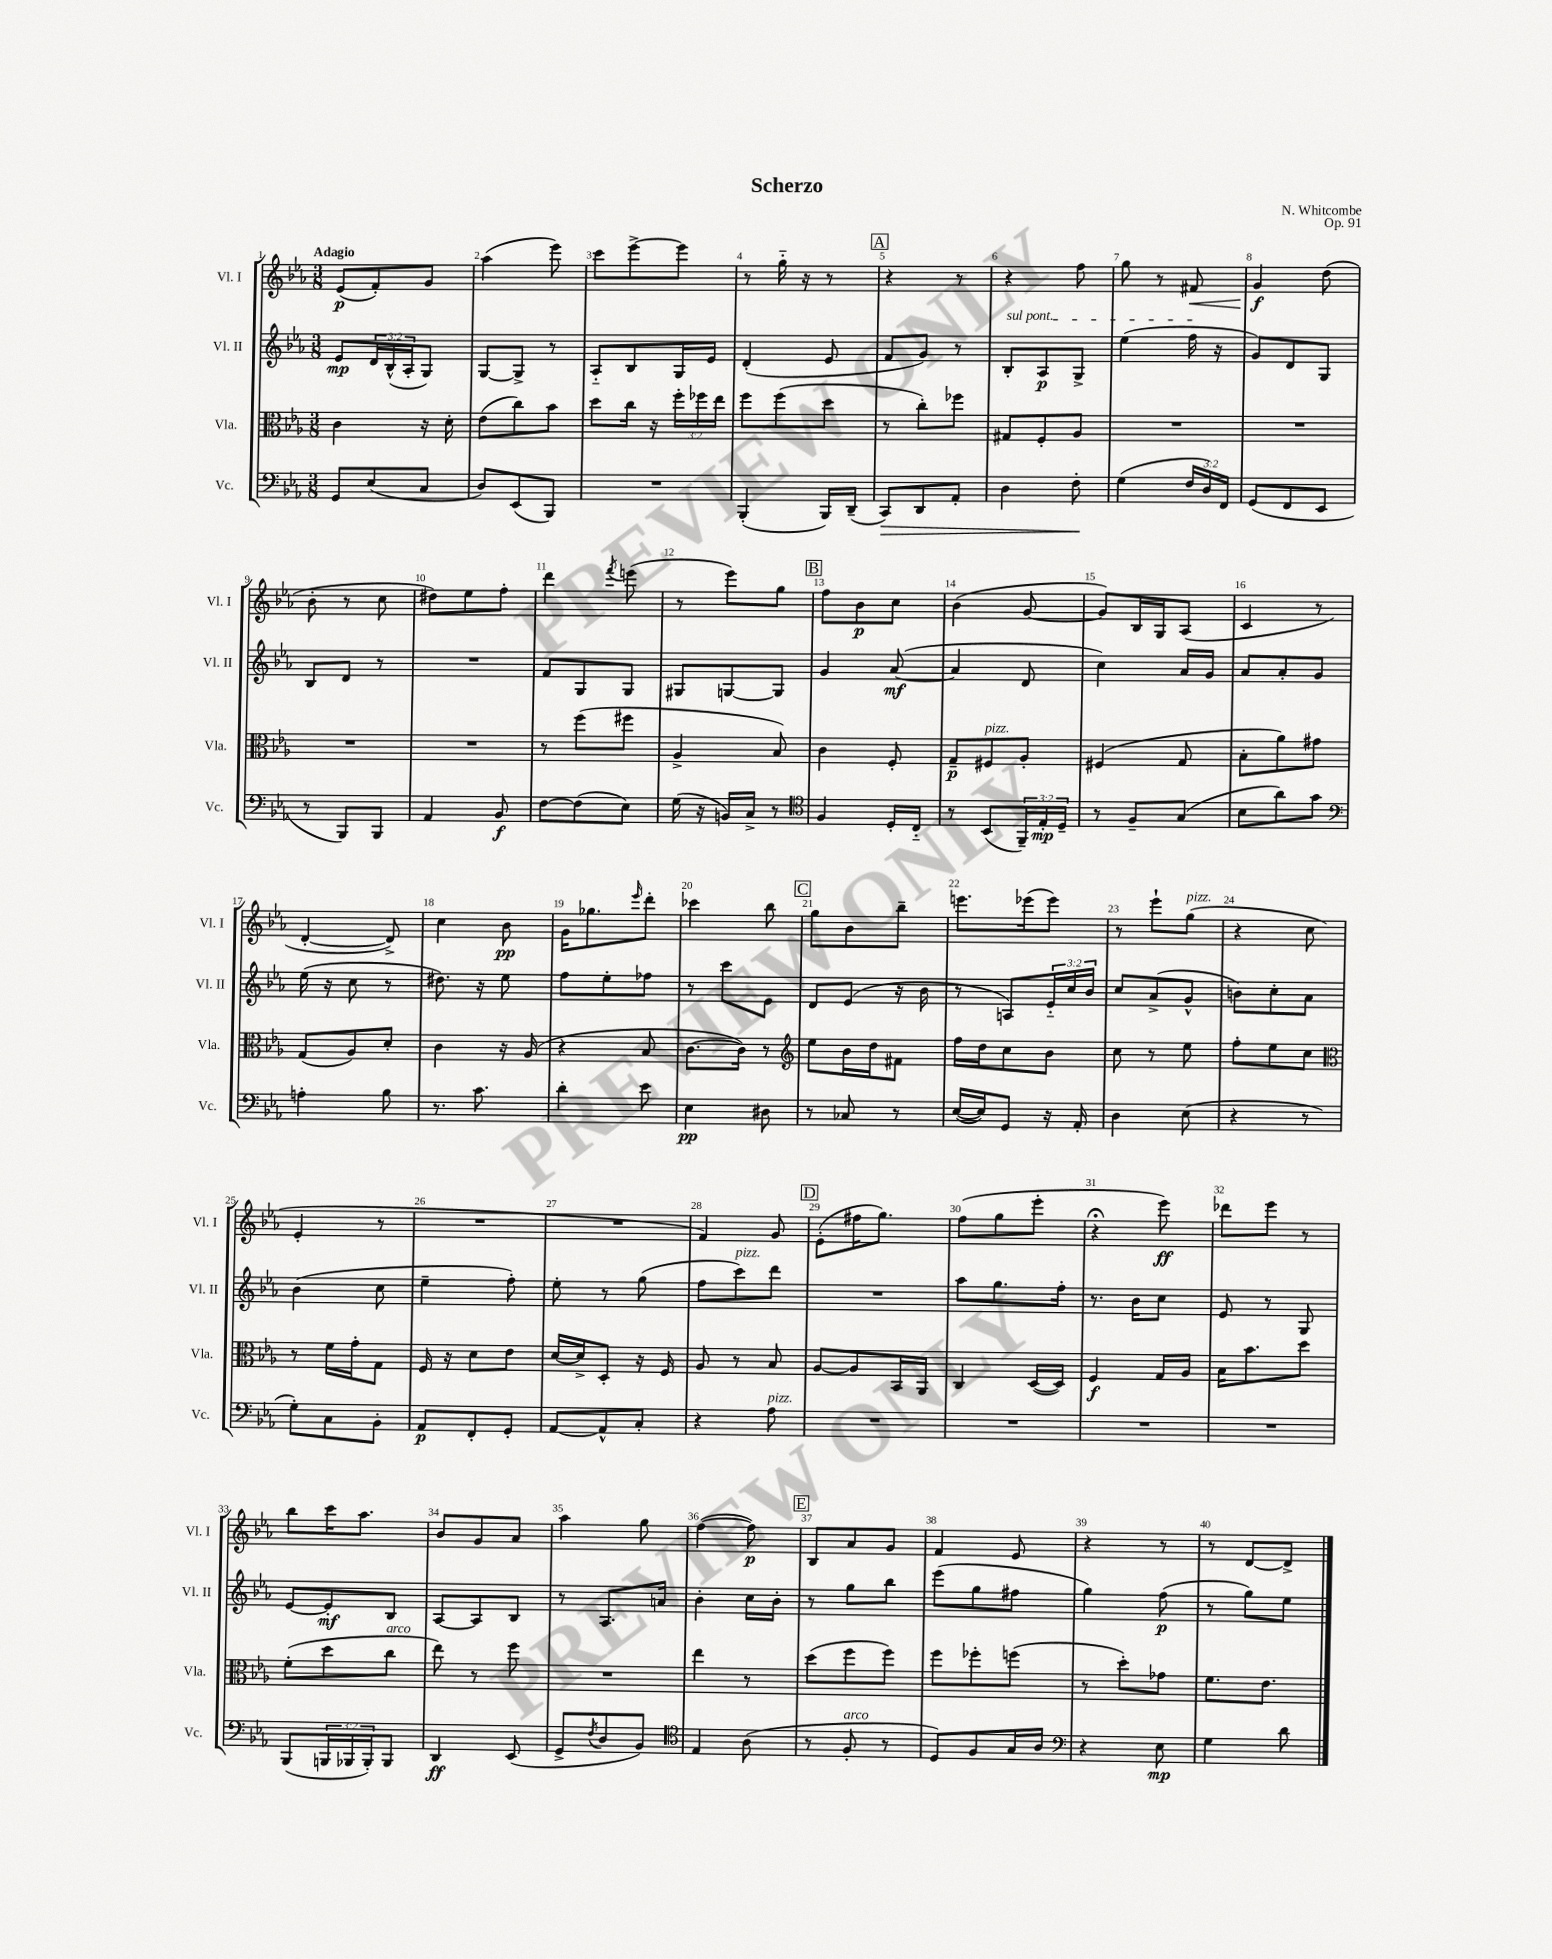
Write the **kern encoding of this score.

**kern	**kern	**kern	**kern
*staff4	*staff3	*staff2	*staff1
*clefF4	*clefC3	*clefG2	*clefG2
*k[b-e-a-]	*k[b-e-a-]	*k[b-e-a-]	*k[b-e-a-]
*M3/8	*M3/8	*M3/8	*M3/8
8GG	4c	8e-	(8e-
(8E-	.	24d	8f')
.	.	(24B-^^	.
.	.	24A-'	.
8C	16r	8G)	8g
.	16d'	.	.
=	=	=	=
8D)	(8e-	[8G	(4aa-
(8EE-	8cc)	8G^]	.
8BBB-)	8b-	8r	8eee-)
=	=	=	=
4.r	8dd	8A-'~	8ccc
.	16cc	8B-	[8eee-^
.	16r	.	.
.	24ff'	16G	8eee-]
.	24ff-	.	.
.	.	16e-	.
.	24ee-	.	.
=	=	=	=
(4BBB-'	8ff	(4d'	8r
.	(8ff	.	16gg'~
.	.	.	16r
16BBB-)	8dd	8e-	8r
(16DD~	.	.	.
=	=	=	=
8CC)	8r	8f	4r
8DD	8cc')	8g)	.
8AA-'	8ff-	8r	8r
=	=	=	=
4D	8G#	8B-'	4r
.	8F'	8A-	.
8F'	8A-	8G^	8ff
=	=	=	=
(4G	4.r	(4ee-	8gg
.	.	.	8r
24F	.	16ff	8f#
24D)	.	.	.
.	.	16r	.
24FF	.	.	.
=	=	=	=
(8GG	4.r	8g)	4g
8FF	.	8d	.
8EE-	.	8G	(8dd
=	=	=	=
8r	4.r	8B-	8b-'
8BBB-)	.	8d	8r
8BBB-	.	8r	8cc
=	=	=	=
4AA-	4.r	4.r	8dd#)
.	.	.	8ee-
8BB-	.	.	8ff'
=	=	=	=
[8F	8r	8f	4ddd
(8F]	(8ff	8G	.
.	.	.	8qfff
8E-)	8ff#	8G	(8eee
=	=	=	=
(16G	4A-^	8G#	8r
16r	.	.	.
16BB)	.	[8G	8eee-)
16C^	.	.	.
8r	8B-)	8G]	8gg
=	=	=	=
*clefC4	*	*	*
4F	4c	4g	8ff
.	.	.	8b-
16D'	8F'	([8a-	8cc
16C'~	.	.	.
=	=	=	=
8r	8G~	4a-]	(4b-
(8BB-	8F#	.	.
24FF~)	8A-'	8d	[8g
24E-'	.	.	.
24D~	.	.	.
=	=	=	=
8r	(4F#	4cc)	8g])
8F~	.	.	16B-
.	.	.	16G
(8G	8G	16a-	(8A-
.	.	16g	.
=	=	=	=
8B-	8B-'	8a-	4c
8a-)	8a-)	8a-'	.
8g	8g#	8g	8r
=	=	=	=
*clefF4	*	*	*
4A'	(8G	(16ee-	[4d'
.	.	16r	.
.	8A-)	8cc	.
8B-	8d'	8r	8d^])
=	=	=	=
8.r	4c	8.dd#)	4cc
8.c	.	16r	.
.	16r	8ee-	8b-
.	(16A-	.	.
=	=	=	=
4d'	4r	8ff	16g
.	.	.	8.gg-
.	.	8ee-'	.
.	.	.	16qqeee-
8e-	8B-	8ff-	8ddd'
=	=	=	=
4E-	[8.c	8r	4ccc-
.	.	8ccc	.
.	16c])	.	.
8D#	8r	8e-	8bb-
=	=	=	=
*	*clefG2	*	*
8r	8ee-	8d	8gg
8C-	16b-	(8e-	8b-
.	16dd	.	.
8r	8f#	16r	8bb-~
.	.	16b-	.
=	=	=	=
([16E-	16ff	8r	8.eee
16E-])	16dd	.	.
8GG	8cc	8A)	.
.	.	.	(16eee-
16r	8b-	24e-'~	8eee-)
.	.	24cc	.
16AA-'	.	.	.
.	.	24b-	.
=	=	=	=
4D	8cc	8cc	8r
.	8r	(8a-^	8eee-`
(8E-	8ee-	8g^^	(8gg
=	=	=	=
4r	8ff'	8b)	4r
.	8ee-	8cc'	.
8r	8cc	8a-	8cc
=	=	=	=
*	*clefC3	*	*
8G')	8r	(4b-	4e-'
8C	16f	.	.
.	16g'	.	.
8BB-'	8G	8cc	8r
=	=	=	=
8AA-	16F	4ee-~	4.r
.	16r	.	.
8FF'	8d	.	.
8GG'	8e-	8ff')	.
=	=	=	=
[8AA-	[16d	8ee-'	4.r
.	16d^]	.	.
8AA-^^]	8D'	8r	.
8C'	16r	(8gg	.
.	16F	.	.
=	=	=	=
4r	8A-	8ff	4f)
.	8r	8ccc)	.
8A-	8B-	8ddd	8g
=	=	=	=
4.r	[8A-	4.r	(8e-'
.	8A-]	.	16ff#
.	.	.	8.gg)
.	16BB-	.	.
.	16AA-	.	.
=	=	=	=
4.r	4C	8aa-	(8ff
.	.	8.gg	8gg
.	([16D	.	8eee-'
.	16D])	16ff'	.
=	=	=	=
4.r	4F	8.r	4r;
.	.	16b-	.
.	16G	8cc	8eee-)
.	16A-	.	.
=	=	=	=
4.r	16B-	8e-	8ddd-
.	8.b-	.	.
.	.	8r	8eee-
.	8dd	8G	8r
=	=	=	=
(8BBB-	(8f'	[8e-	8bb-
24BBB	8dd	8e-']	16ccc
24BBB-	.	.	.
.	.	.	8.aa-
24BBB-')	.	.	.
8BBB-	8cc	8B-	.
=	=	=	=
4DD	8ee-)	[8A-	8b-
.	8r	8A-]	8g
(8EE-	8ff	8B-	8a-
=	=	=	=
8GG^	4.r	8r	4aa-
8qF	.	.	.
8D	.	8.A-	.
8BB-)	.	.	8gg
.	.	16a	.
=	=	=	=
*clefC4	*	*	*
4E-	4ee-	4b-'	([4ff
(8A-	8r	16cc	8ff])
.	.	16b-'	.
=	=	=	=
8r	(8dd	8r	8B-
8F'	8ff	8gg	8a-
8r	8ff)	8bb-	8g
=	=	=	=
8D)	8ff	(8eee-	4f
8F	8ff-'	8gg	.
16G	(8ff	8ff#	8e-
16A-	.	.	.
=	=	=	=
*clefF4	*	*	*
4r	8r	4gg)	4r
.	8dd')	.	.
8E-	8g-	(8ff	8r
=	=	=	=
4G	8.f	8r	8r
.	.	8gg)	[8d
.	8.e-	.	.
8d	.	8ee-	8d^]
==	==	==	==
*-	*-	*-	*-
